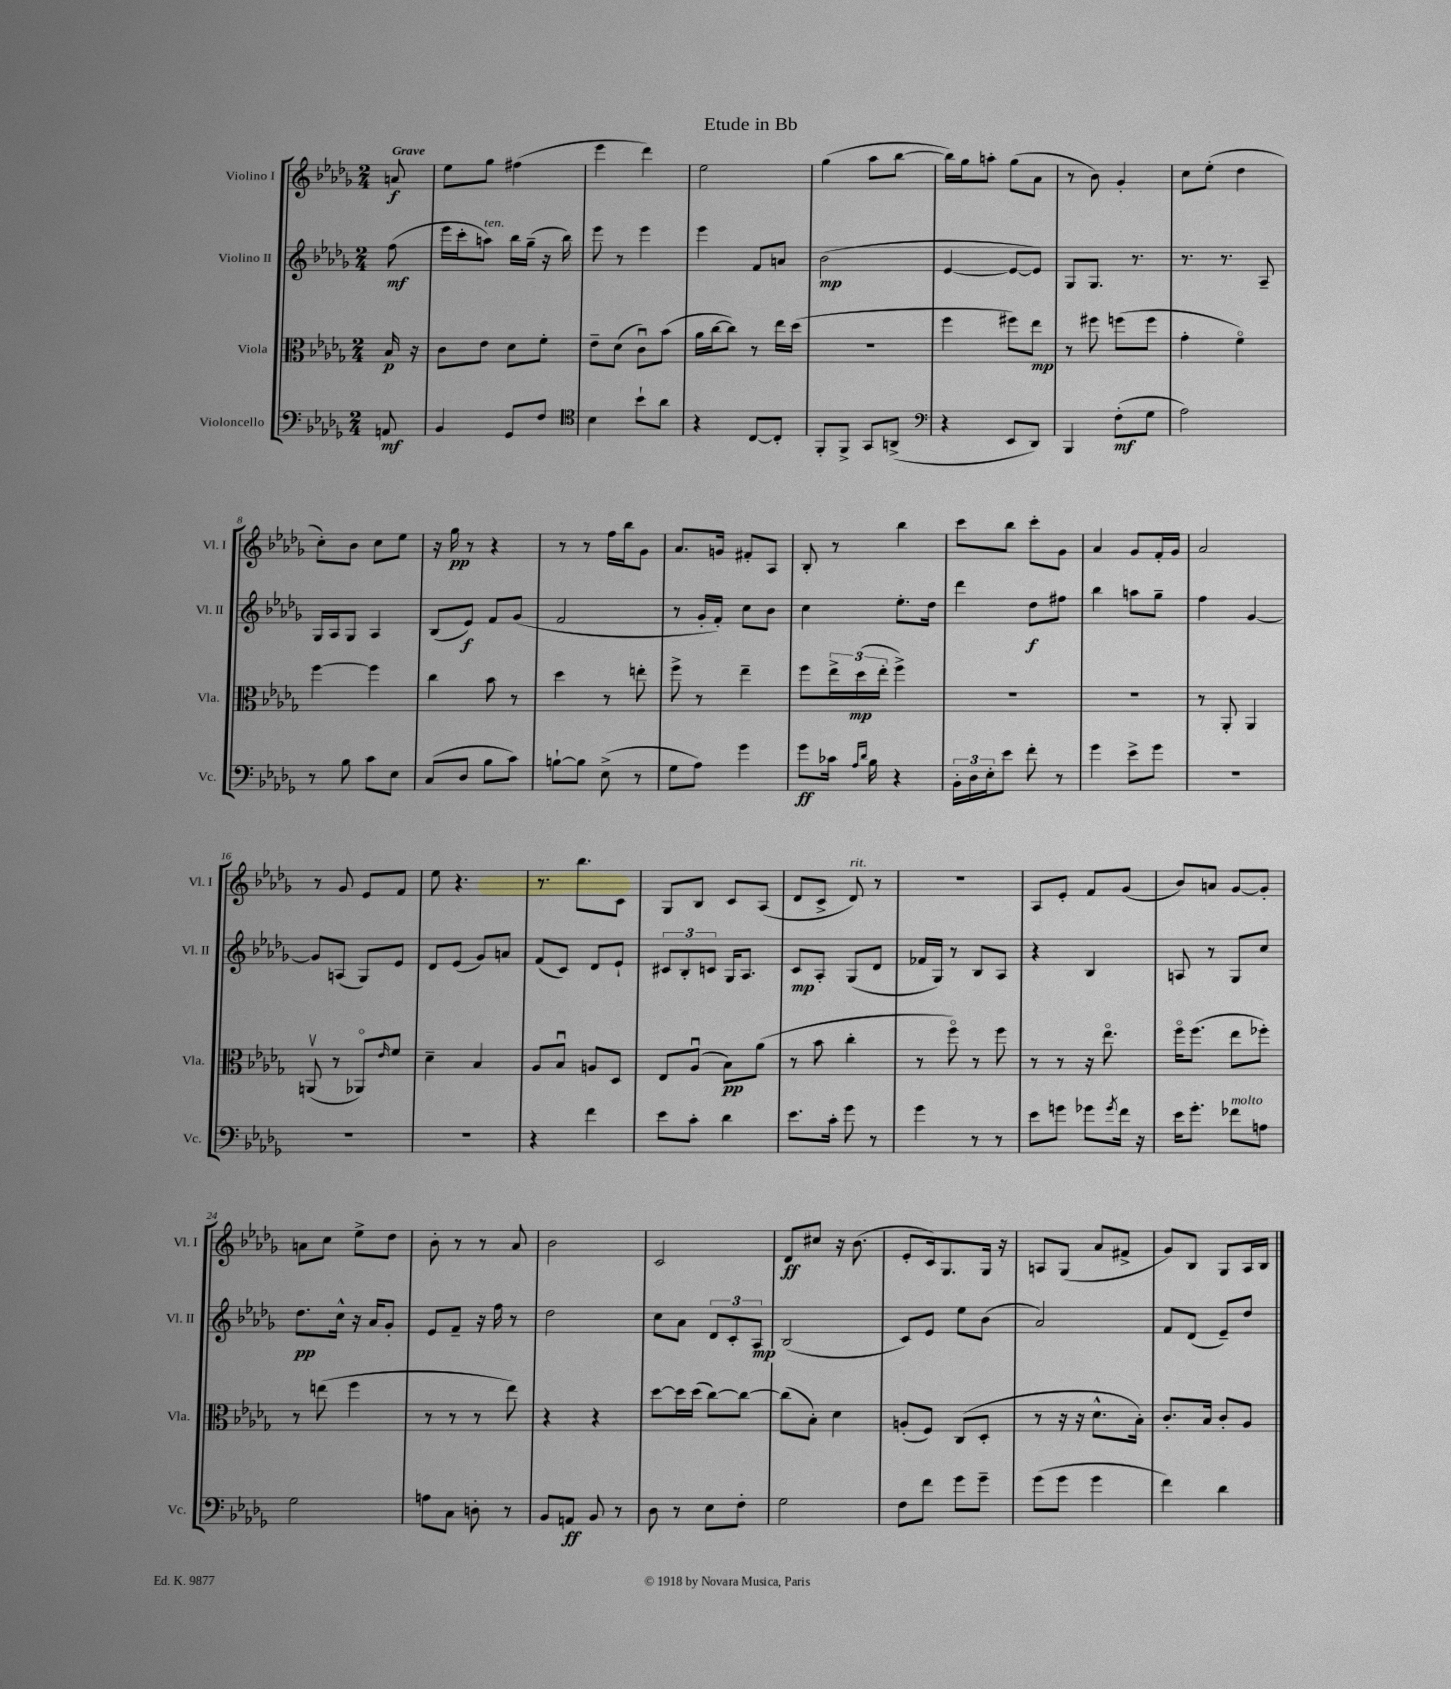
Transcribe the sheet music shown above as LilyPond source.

\header { title = "Etude in Bb" }
<<
\new StaffGroup <<
\new Staff = "s0" \with { instrumentName = "Violino I" shortInstrumentName = "Vl. I" } {
    \clef treble \key des \major \numericTimeSignature \time 2/4 \partial 8 \tempo "Grave"
    a'8\f |
    ees''8 ges''8 fis''4( |
    ees'''4 des'''4) |
    ees''2 |
    ges''4( aes''8 bes''8~ |
    bes''16) ges''16 a''8-. ges''8( aes'8 |
    r8 bes'8) ges'4-. |
    c''8 ees''8-.( des''4 |
    c''8-.) bes'8 c''8 ees''8 |
    r16 ges''16\pp r8 r4 |
    r8 r8 f''16 bes''16 ges'8 |
    aes'8. g'16 fis'8-. aes8 |
    bes8-. r8 bes''4 |
    c'''8 bes''8 c'''8-. ges'8 |
    aes'4 ges'8 f'16-. ges'16 |
    aes'2 |
    r8 ges'8 ees'8 f'8 |
    ees''8 r4. |
    r8. bes''8. c'8 |
    ges8 bes8 c'8 aes8( |
    des'8 c'8-> des'8^\markup { \italic "rit." }) r8 |
    r2 |
    aes8 ees'8-. f'8 ges'8( |
    bes'8) a'8 ges'8~ ges'8-. |
    a'8 c''8 ees''8-> des''8 |
    bes'8-. r8 r8 aes'8 |
    bes'2 |
    c'2 |
    des'8\ff cis''8 r16 bes'8.( |
    ees'8-. c'16) ges8. ges16 r16 |
    a8 ges8( aes'8 fis'8-> |
    ges'8) bes8 ges8 aes16 bes16 \bar "|." |
}
\new Staff = "s1" \with { instrumentName = "Violino II" shortInstrumentName = "Vl. II" } {
    \clef treble \key des \major \numericTimeSignature \time 2/4 \partial 8
    f''8\mf( |
    ees'''16 c'''16-. a''8^\markup { \italic "ten." }) bes''16 ges''16--( r16 bes''16) |
    ees'''8 r8 ees'''4 |
    ees'''4 f'8 a'8 |
    bes'2\mp( |
    ees'4~ ees'8~ ees'8) |
    ges8 ges8. r8. |
    r8. r8. aes8-- |
    ges16 aes16 ges8 aes4 |
    bes8( ees'8\f) f'8 ges'8( |
    f'2 |
    r8 ges'16-. f'16-.) c''8 bes'8 |
    c''4 ees''8.-. des''16 |
    des'''4 des''8\f fis''8 |
    bes''4 a''8 ges''8-- |
    f''4 ges'4~ |
    ges'8 a8( ges8) ees'8 |
    des'8 ees'8( ges'8) a'8 |
    f'8( c'8) des'8 ees'8-! |
    \tuplet 3/2 { cis'8 bes8-. c'8 } ges16 aes8. |
    c'8\mp aes8-. ges8( des'8 |
    fes'16 ges16) r8 bes8 aes8 |
    r4 bes4 |
    a8 r8 ges8 c''8 |
    des''8.\pp c''16-^ r16 aes'16 ges'8-. |
    ees'8 f'8-- r16 f''16 r8 |
    des''2 |
    c''8 aes'8 \tuplet 3/2 { des'8 c'8-. aes8\mp } |
    bes2( |
    c'8) ees'8 ees''8 bes'8( |
    aes'2) |
    f'8 des'8( ees'8--) des''8 \bar "|." |
}
\new Staff = "s2" \with { instrumentName = "Viola" shortInstrumentName = "Vla." } {
    \clef alto \key des \major \numericTimeSignature \time 2/4 \partial 8
    bes16\p r16 |
    c'8 ees'8 des'8 f'8-. |
    ees'8-- des'8( c'8\downbow) bes'8( |
    aes'16 c''16~ c''8) r8 ees''16 des''16( |
    r2 |
    f''4 fis''8) ees''8\mp |
    r8 fis''8 f''8( f''8 |
    ges'4-. f'4\flageolet) |
    f''4~ f''4 |
    c''4 bes'8 r8 |
    des''4 r8 e''8-. |
    f''8-> r8 ees''4-- |
    f''8 \tuplet 3/2 { ees''16-> des''16\mp( ees''16-. } f''4->) |
    R2 |
    R2 |
    r8 aes,8-. aes,4 |
    a,8\upbow( r8 aes,8\flageolet) \grace { ees'16 } f'8 |
    des'4-- bes4 |
    aes8 bes8\downbow a8 des8 |
    ees8 aes8\downbow( bes8\pp) aes'8( |
    r8 bes'8 c''4-. |
    r8 f''8\flageolet) r8 f''8 |
    r8 r8 r16 ees''8.\flageolet |
    f''16\flageolet f''8.( ees''8 fes''8-.) |
    r8 e''8( f''4 |
    r8 r8 r8 ees''8) |
    r4 r4 |
    des''8~ des''16 des''16( c''8~) c''8~ |
    c''8( bes8-.) des'4 |
    a8-.( f8) c8( des8-. |
    r8 r16 r16 des'8.-^ bes16-.) |
    c'8.-. bes16 c'8-. aes8 \bar "|." |
}
\new Staff = "s3" \with { instrumentName = "Violoncello" shortInstrumentName = "Vc." } {
    \clef bass \key des \major \numericTimeSignature \time 2/4 \partial 8
    a,8\mf |
    bes,4 ges,8 f8 |
    \clef tenor bes4 bes'8-! aes'8 |
    r4 c8~ c8-. |
    f,8-. f,8-> ges,8 a,8->( |
    \clef bass r4 ees,8 des,8) |
    bes,,4 f8-.\mf( ges8 |
    aes2) |
    r8 bes8 c'8 ees8 |
    c8( des8 bes8 c'8) |
    b8~-! b8 ees8->( r8 |
    ges8 aes8) ges'4 |
    ges'8\ff ces'16 \grace { aes16 des'16 } bes16 r4 |
    \tuplet 3/2 { bes,16-. des16 ees16-. } ees'8 f'8-. r8 |
    ges'4 ees'8-> ges'8 |
    R2 |
    R2 |
    R2 |
    r4 f'4 |
    ees'8 c'8-. des'4 |
    ees'8. c'16-. ges'8 r8 |
    ges'4 r8 r8 |
    ees'8 g'8 ges'8 \acciaccatura { ges'8 } f'16 r16 |
    ees'16 ges'8.-. fes'8^\markup { \italic "molto" } a8 |
    ges2 |
    a8 c8 d8-. r8 |
    bes,8 a,8\ff bes,8 r8 |
    des8 r8 ees8 f8-. |
    ges2 |
    f8 f'8 ges'8 ges'8-- |
    ges'8( ges'8 ges'4 |
    f'4) des'4 \bar "|." |
}
>>
>>
